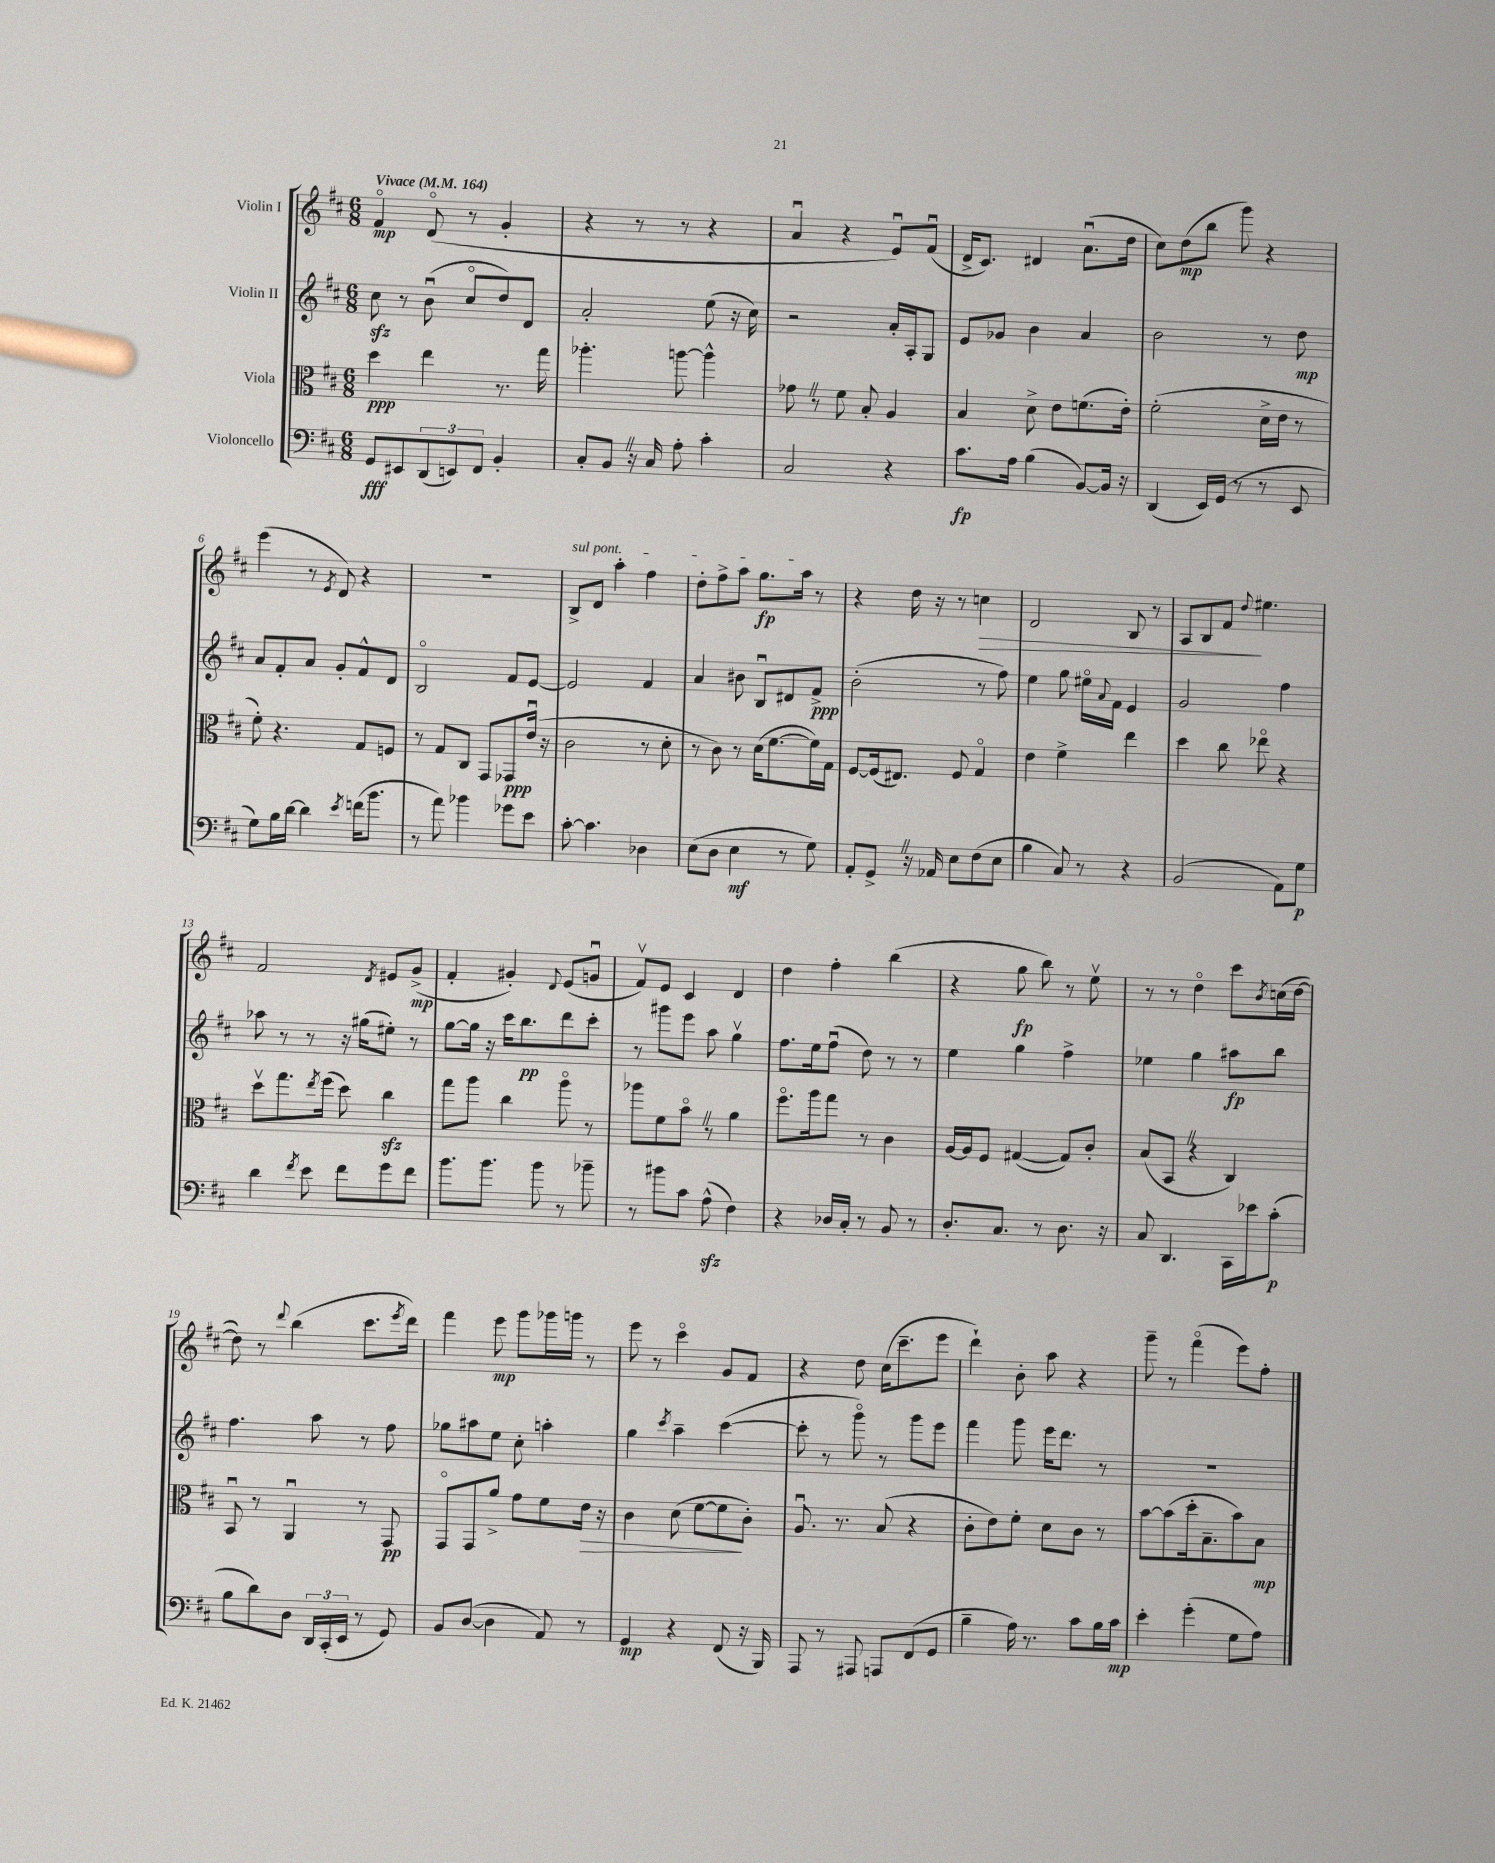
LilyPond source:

<<
\new StaffGroup <<
\new Staff = "s0" \with { instrumentName = "Violin I" } {
    \clef treble \key d \major \numericTimeSignature \time 6/8 \tempo "Vivace" 4 = 164
    fis'4\flageolet\mp d'8\flageolet( r8 g'4-. |
    r4 r8 r8 r4 |
    a'4\downbow r4 e'8\downbow) fis'8\downbow( |
    d'16-> cis'8.) dis'4 a'8.\downbow( d''16 |
    cis''8) d''8\mp( b''8 g'''8) r4 |
    e'''4( r8 \acciaccatura { e'8 } d'8) r4 |
    R2. |
    \once \override TextSpanner.bound-details.left.text = \markup { \italic "sul pont." } b8->\startTextSpan d'8 a''4-. fis''4 |
    d''8-. fis''8-> a''8 g''8.\fp a''16\stopTextSpan r8 |
    r4 d''16 r16 r8 c''4\> |
    d'2 b8 r8 |
    a8 b8 fis'8\! \appoggiatura { d''8 } eis''4. |
    fis'2 \acciaccatura { d'8 } eis'8 g'8->\mp( |
    fis'4-. gis'4-.) \appoggiatura { d'8 } e'8( g'8\downbow |
    fis'8\upbow) e'8 cis'4 d'4 |
    d''4 fis''4-. b''4( |
    r4 g''8\fp b''8) r8 e''8\upbow |
    r8 r8 d''4\flageolet cis'''8 \acciaccatura { b'8 } c''16( d''16~ |
    d''8) r8 \appoggiatura { d'''8 } b''4( cis'''8. \acciaccatura { e'''8 } d'''16) |
    fis'''4 e'''8\mp g'''8 ges'''16 g'''16 r8 |
    e'''8 r8 cis'''4\flageolet g'8 fis'8 |
    r4 d''8 cis''16( cis'''8.-- e'''8 |
    d'''4-!) b'8-. a''8 r4 |
    g'''8-- r8 fis'''4\flageolet( e'''8) fis''8-. \bar "|." |
}
\new Staff = "s1" \with { instrumentName = "Violin II" } {
    \clef treble \key d \major \numericTimeSignature \time 6/8
    cis''8\sfz r8 b'8\downbow( cis''8\flageolet d''8) d'8 |
    a'2-. e''8( r16 cis''16) |
    r2 a'16-. a16-. g8 |
    e'8 ges'8 b'4 a'4 |
    b'2 r8 d''8\mp |
    a'8 fis'8-. a'8 g'8-. fis'8-^ d'8 |
    b2\flageolet fis'8 e'8~ |
    e'2 fis'4 |
    a'4 bis'8 b8\downbow dis'8 fis'8->\ppp |
    b'2-.( r8 fis''8) |
    e''4 g''8 eis''16\flageolet \appoggiatura { a'8 } fis'16 e'4 |
    g'2 fis''4 |
    aes''8 r8 r8 r16 gis''16( eis''8-.) r8 |
    g''8~ g''16 r16 cis'''16 b''8.\pp d'''8 cis'''8-. |
    r8 gis'''8 e'''8 a''8 g''4\upbow |
    fis''8. e''16 fis''8\downbow( d''8) r8 r8 |
    e''4 g''4 fis''4-> |
    ees''4 g''4 ais''8\fp b''8 |
    fis''4. a''8 r8 fis''8 |
    ges''8 ais''8 e''8 cis''8-. a''4-. |
    g''4 \acciaccatura { cis'''8 } a''4-- cis'''4~( |
    cis'''8-. r8 g'''8\flageolet) r8 g'''8 e'''8 |
    fis'''4 g'''8 e'''16 d'''8. r8 |
    R2. \bar "|." |
}
\new Staff = "s2" \with { instrumentName = "Viola" } {
    \clef alto \key d \major \numericTimeSignature \time 6/8
    d''4\ppp e''4 r8. g''16 |
    aes''4.-. a''8~ a''4-^ |
    ges'8 \once \override BreathingSign.text = \markup { \musicglyph "scripts.caesura.straight" } \breathe r8 fis'8 b8-. a4 |
    b4 d'8-> e'8 f'8.( e'16-.) |
    fis'2-.( d'16-> e'16 r8 |
    fis'8-.) r4. g8 f8 |
    r8 g8 cis8 g,8 ges,8\ppp e'16\downbow( r16 |
    cis'2 r8 d'8-. |
    r8 cis'8) r8 d'16( fis'8.~ fis'16) g16 |
    fis8~ fis16( eis8.) fis8 g4\flageolet |
    e'4 fis'4-> e''4 |
    d''4 cis''8 ees''8\flageolet r4 |
    d''8\upbow g''8. \acciaccatura { e''8 } fis''16( d''8) cis''4\sfz |
    g''8 a''8 cis''4 a''8\flageolet r8 |
    aes''8 fis'8 b'8\flageolet \once \override BreathingSign.text = \markup { \musicglyph "scripts.caesura.straight" } \breathe r8 a'4 |
    fis''8.\flageolet a''16 g''8 r8 cis'4 |
    a16~ a16 fis8 gis4~( gis8) cis'8-. |
    b8( b,8 \once \override BreathingSign.text = \markup { \musicglyph "scripts.caesura.straight" } \breathe r4 cis4) |
    b,8\downbow r8 a,4\downbow r8 g,8\pp |
    g,8\flageolet g,8 a'8-> g'8 fis'8 e'16\> r16 |
    cis'4 d'8( fis'8~ fis'8\! cis'8-.) |
    a8.\downbow r8. b8( r4 |
    cis'8-. e'8) fis'8-. d'8 cis'8 r8 |
    b'8~ b'8( d''16-. b8.-- b'8) b8\mp \bar "|." |
}
\new Staff = "s3" \with { instrumentName = "Violoncello" } {
    \clef bass \key d \major \numericTimeSignature \time 6/8
    g,8\fff eis,8 \tuplet 3/2 { d,8( e,8) fis,8 } b,4-. |
    cis8-. b,8 \once \override BreathingSign.text = \markup { \musicglyph "scripts.caesura.straight" } \breathe r16 cis16 a8-. cis'4-. |
    cis2 r4 |
    cis'8.\fp a16 b4( b,8~) b,16 r16 |
    d,4( e,16) g,16( r8 r8 e,8 |
    g8) b16 d'16~ d'4 \acciaccatura { e'8 } f'16( b'8. |
    r8 a'8) bes'4 ges'8 e'8 |
    cis'8~-. cis'4. des4 |
    e8( d8 e4\mf r8 g8) |
    a,8-. g,8-> \once \override BreathingSign.text = \markup { \musicglyph "scripts.caesura.straight" } \breathe r16 aes,16 e8 fis8( e8 |
    b4 cis8) r8 r4 |
    b,2( a,8) g8\p |
    d'4 \acciaccatura { fis'8 } e'8 fis'8 g'8 fis'8 |
    b'8. b'8. b'8 r8 bes'8-- |
    r8 bis'8 cis'8 a8-^\sfz( fis4) |
    r4 des16 cis16-. r8 b,8 r8 |
    d8.-. cis8. r8 d8. r16 |
    cis8 d,4. cis,16 ees'16 cis'8-.\p( |
    b8 d'8) d8 \tuplet 3/2 { d,16 cis,16-.( e,16 } r8 g,8) |
    b,8 d8~( d4 a,8) r8 |
    g,4\mp r4 fis,8( r16 b,,16) |
    a,,8 r8 ais,,8 a,,8 fis,8( g,8 |
    b4-- a16) r8. cis'8 b16 cis'16\mp |
    e'4-. g'4-.( g8 a8) \bar "|." |
}
>>
>>
